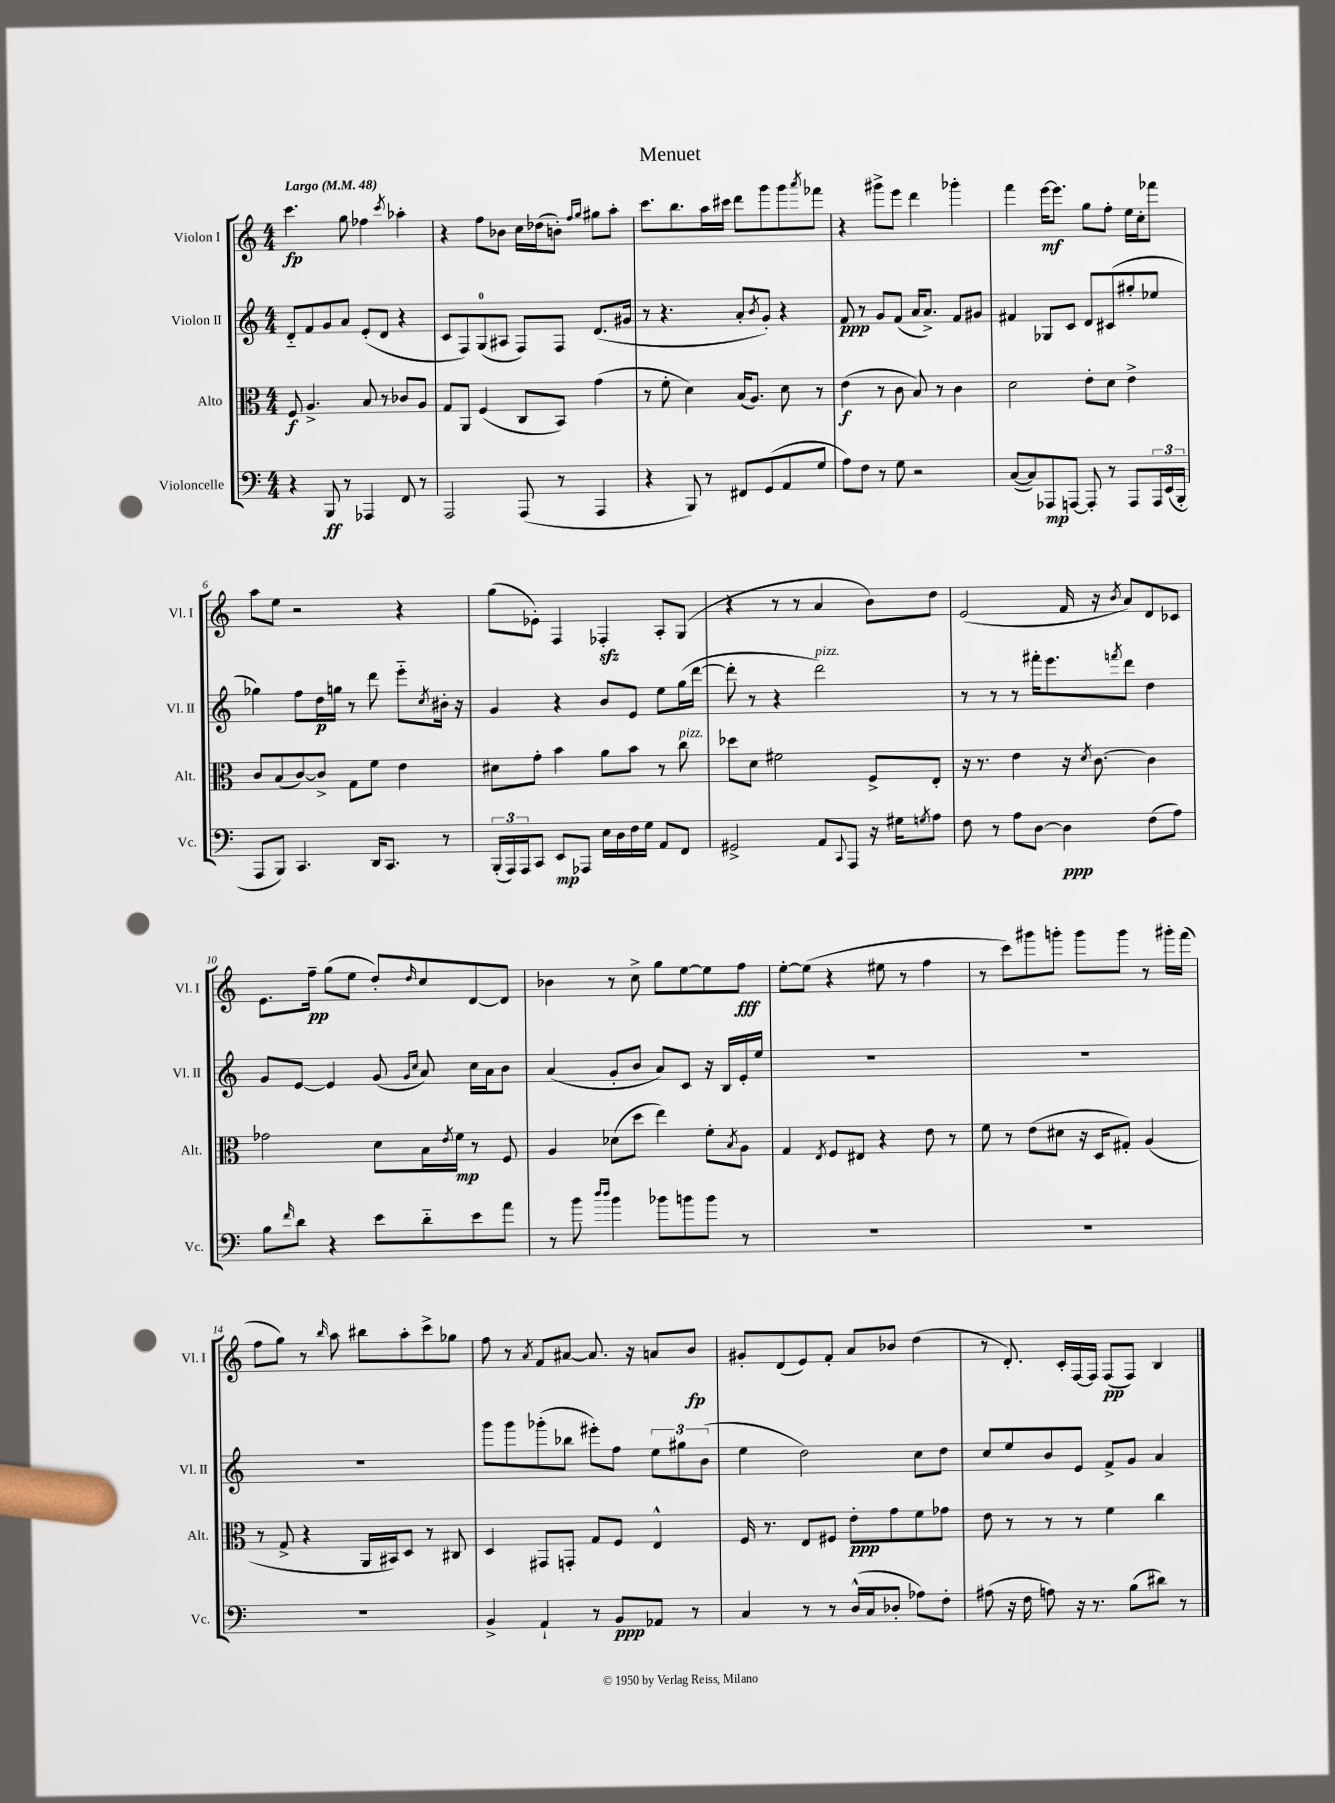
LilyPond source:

\header { title = "Menuet" }
<<
\new StaffGroup <<
\new Staff = "s0" \with { instrumentName = "Violon I" shortInstrumentName = "Vl. I" } {
    \clef treble \key c \major \numericTimeSignature \time 4/4 \tempo "Largo" 4 = 48
    c'''4.\fp g''8 fes''4 \acciaccatura { c'''8 } aes''4-. |
    r4 f''8 bes'8 c''16 des''16( b'8-.) \grace { f''16 g''16 } gis''8 a''8-. |
    c'''8. b''8. a''16 cis'''16 d'''8 g'''8 g'''8 \acciaccatura { a'''8 } fes'''8 |
    r4 gis'''8-> e'''8 d'''4 ges'''4-. |
    f'''4 e'''16~\mf e'''8. g''8 f''8-. e''16 c''16-. fes'''8 |
    a''8 e''8 r2 r4 |
    g''8( ees'8-.) f4 fes4-.\sfz a8-. g8( |
    r4 r8 r8 a'4 b'8) d''8 |
    e'2( f'16 r16 \acciaccatura { b'8 } a'8) d'8 ces'8 |
    e'8. f''16--\pp g''8( e''8 d''8-.) \grace { d''16 } c''8 d'8~ d'8 |
    bes'4 r8 c''8-> g''8 e''8~ e''8 f''8\fff |
    e''8~-. e''8( r4 eis''8 r8 f''4 |
    r8 c'''8) gis'''8 g'''8-. g'''8 g'''8 r8 gis'''16-. f'''16( |
    f''8 g''8) r8 \grace { b''16 } a''8 bis''8 a''8-. c'''8-> ges''8 |
    f''8 r8 \acciaccatura { a'8 } f'8 ais'8~ ais'8. r16 a'8 b'8\fp |
    gis'8-. d'8( e'8) f'8-. a'8 bes'8 d''4( |
    r8 d'8.-.) c'16-. f16~ f16 f8\pp( f8) b4 \bar "|." |
}
\new Staff = "s1" \with { instrumentName = "Violon II" shortInstrumentName = "Vl. II" } {
    \clef treble \key c \major \numericTimeSignature \time 4/4
    d'8-_ f'8 g'8 a'8 e'8-.( d'8 r4 |
    c'8 f8) g8-0( ais8 f8) f8 d'8.( gis'16 |
    r8 r4. a'8-. \acciaccatura { b'8 } g'8-.) r4 |
    f'8\ppp r8 g'8 f'8( a'16 a'8.->) f'8 gis'8 |
    fis'4 ges8 c'8 d'8 cis'8( gis''8-. ees''8 |
    ges''4) f''8 d''16\p g''16 r8 d'''8 e'''8-_ \acciaccatura { c''8 } bis'16-. r16 |
    g'4 r4 b'8 e'8 e''8 g''16( d'''16~ |
    d'''8-. r8 r4 d'''2^\markup { \italic "pizz." }) |
    r8 r8 r8 fis'''16-. e'''8. \acciaccatura { f'''8 } d'''8 d''4 |
    g'8 e'8~ e'4 g'8( \grace { g'16 c''16 } a'8) c''16 a'16 b'8 |
    a'4( g'8-. b'8 a'8) c'8 r16 b16 e'16-. e''16 |
    R1 |
    R1 |
    R1 |
    g'''8 g'''8 ges'''8-.( bes''8 eis'''8-.) f''8 \tuplet 3/2 { e''8 gis''8 b'8( } |
    e''4 d''2) c''8 d''8 |
    c''8 e''8 b'8 e'8 f'8-> g'8 a'4 \bar "|." |
}
\new Staff = "s2" \with { instrumentName = "Alto" shortInstrumentName = "Alt." } {
    \clef alto \key c \major \numericTimeSignature \time 4/4
    f8\f a4.-> b8 r8 ces'8 a8 |
    g8 a,8 f4( c8 b,8) g'4( |
    r8 f'8-. d'4) b16( a8.) d'8 r8 |
    e'4\f( r8 c'8 b8) r8 c'4 |
    d'2 e'8-. d'8 e'4-> |
    c'8 b8( c'8~) c'8-> g8 f'8 e'4 |
    dis'8 g'8-. b'4 a'8 b'8 r8 c''8^\markup { \italic "pizz." } |
    des''8 d'8 fis'2 f8-> e8-. |
    r16 r8. e'4 r16 \acciaccatura { d'8 } c'8.~ c'4 |
    ges'2 d'8 b16 \acciaccatura { e'8 } f'16\mp r8 f8 |
    a4 des'8( d''8 e''4) f'8-. \acciaccatura { b8 } a8 |
    g4 \acciaccatura { e8 } f8 eis8 r4 e'8 r8 |
    f'8 r8 e'8( dis'8 r16 d16 gis8-.) a4( |
    r8 g8-> r4 a,16 bis,16) d8 r8 cis8 |
    d4 gis,8 g,8-. g8 f8 e4-^ |
    f16 r8. e8 fis8 e'8-.\ppp g'8 f'8 ges'8 |
    e'8 r8 r8 r8 f'4 c''4 \bar "|." |
}
\new Staff = "s3" \with { instrumentName = "Violoncelle" shortInstrumentName = "Vc." } {
    \clef bass \key c \major \numericTimeSignature \time 4/4
    r4 b,,8\ff r8 aes,,4 f,8 r8 |
    a,,2 a,,8( r8 a,,4 |
    r4 b,,8) r8 fis,8 g,8( a,8 g8 |
    a8) f8 r8 g8 r2 |
    c8~( c8) aes,,8\mp a,,8~ a,,8-. r8 a,,8 \tuplet 3/2 { a,,16 e,16( b,,16-. } |
    a,,8 b,,8) c,4. d,16 c,8. r8 |
    \tuplet 3/2 { b,,16-.( a,,16) a,,16 } c,8 e,8\mp aes,,8 e16 d16 f16 g16 a,8 f,8 |
    gis,2-> a,8 \appoggiatura { c,8 } a,,8 r16 gis16 \acciaccatura { g8 } a8 |
    f8 r8 a8 d8~ d4\ppp f8( a8) |
    b8 \grace { f'16 } d'8 r4 e'8 d'8-_ e'8 a'8 |
    r8 b'8 \grace { d''16 d''16 } b'4 bes'8 b'8 b'8 r8 |
    R1 |
    R1 |
    R1 |
    b,4-> a,4-! r8 b,8\ppp aes,8 r8 |
    c4 r8 r8 d16-^( c16 des8-. aes8) f8-. |
    ais8( r16 f16 a8) r16 r8. b8( dis'8) r8 \bar "|." |
}
>>
>>
